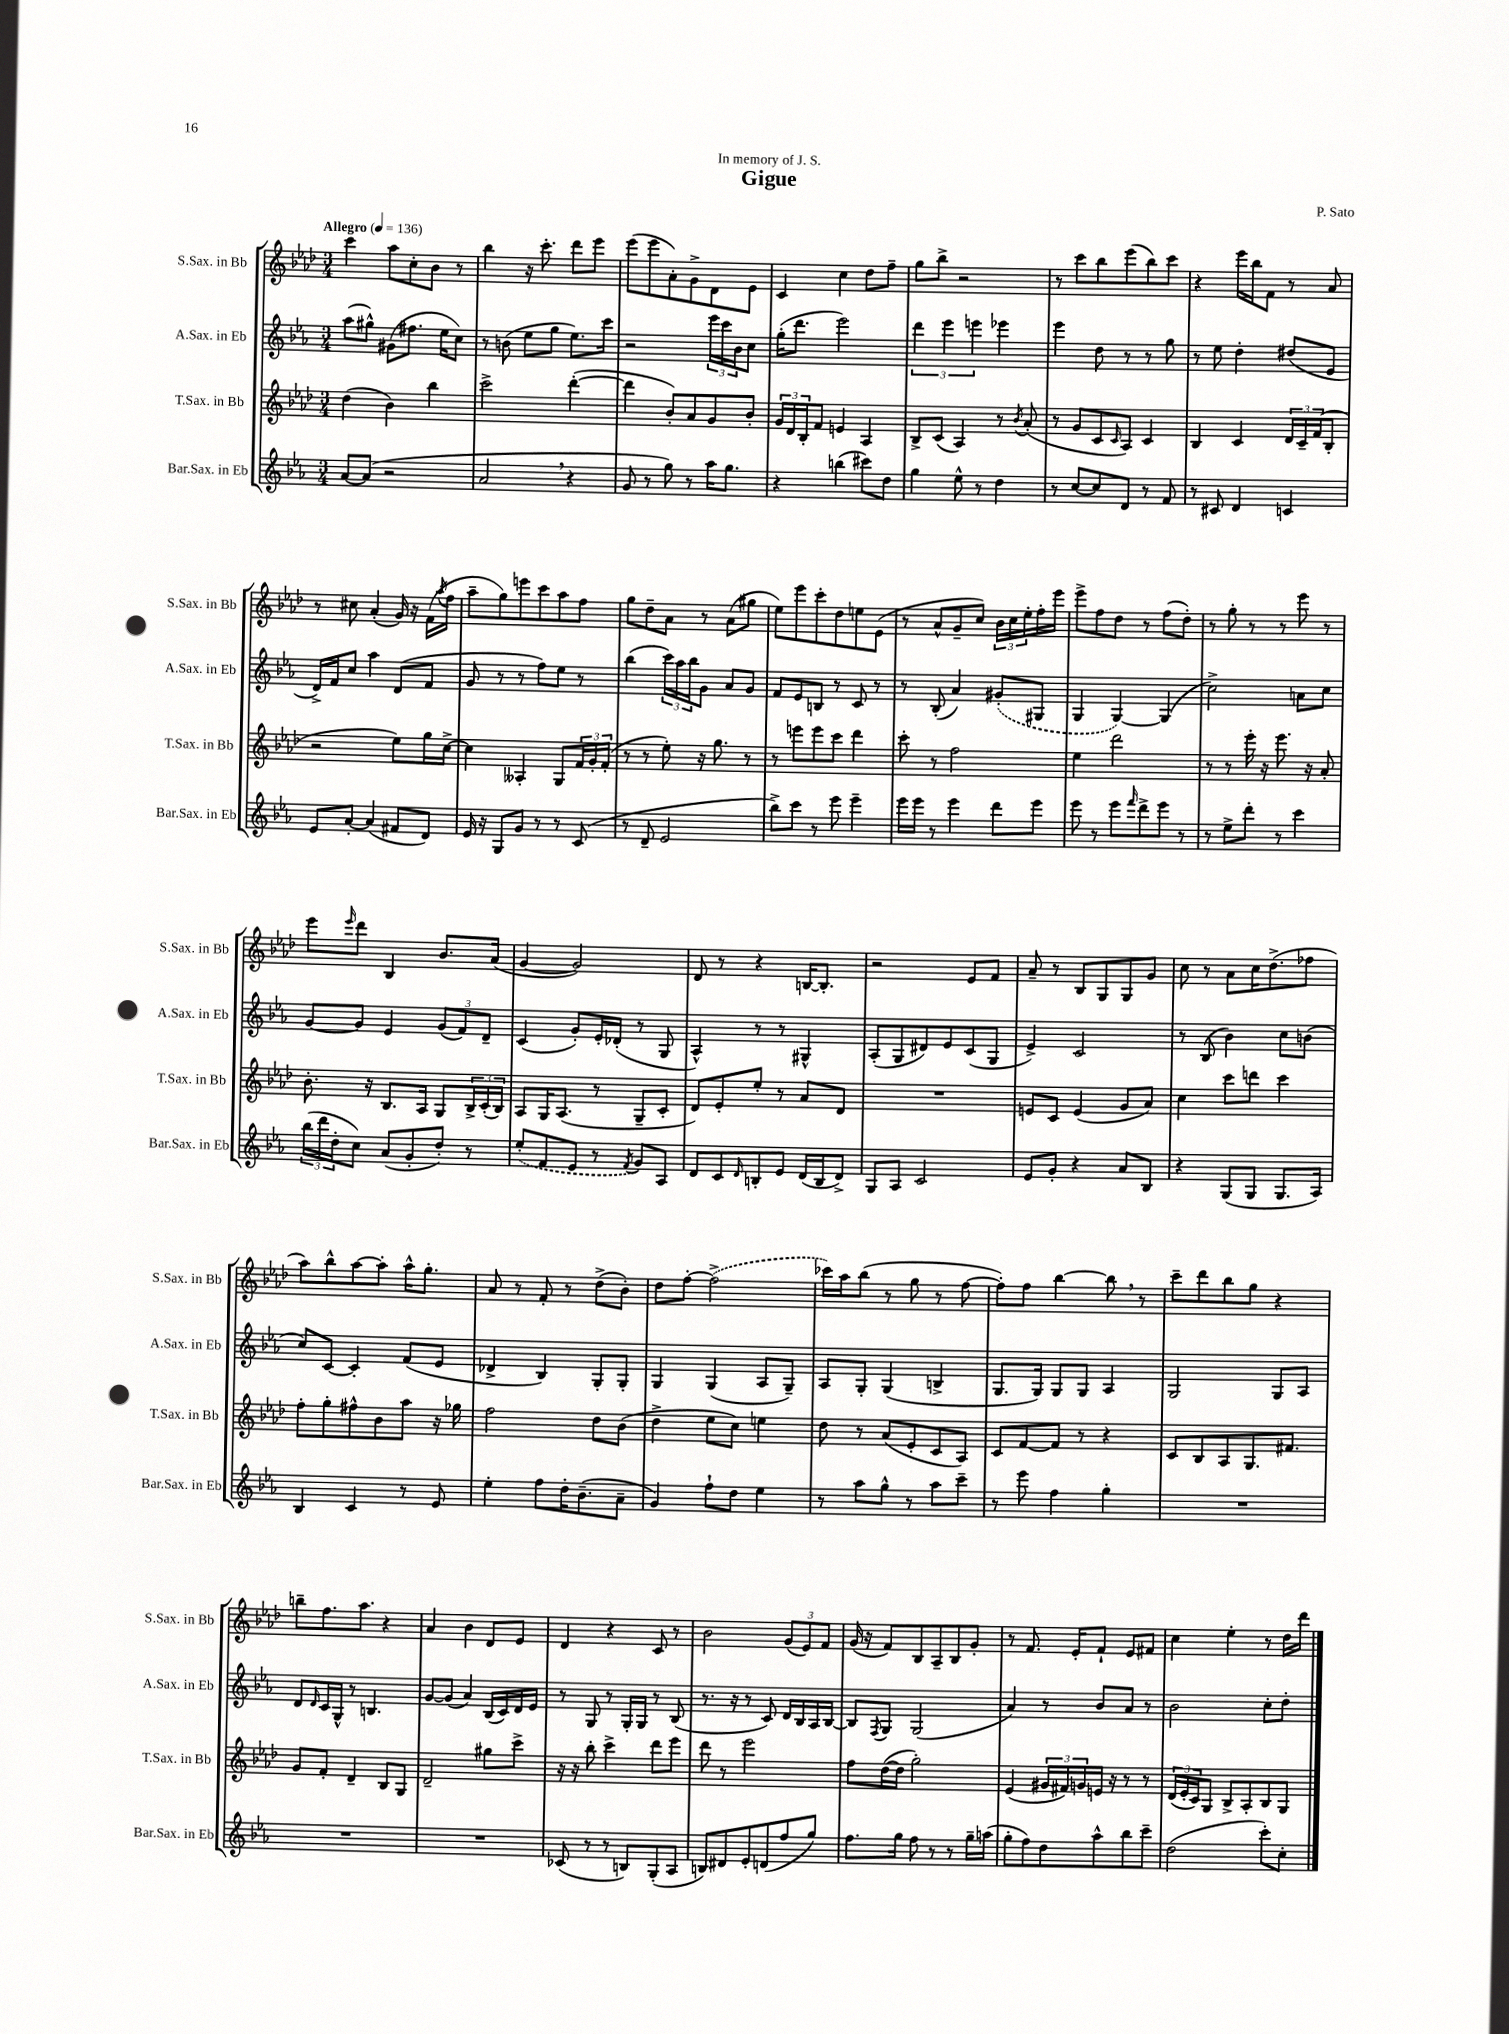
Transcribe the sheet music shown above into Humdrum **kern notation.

**kern	**kern	**kern	**kern
*part4	*part3	*part2	*part1
*staff4	*staff3	*staff2	*staff1
*I"Bar.Sax. in Eb	*I"T.Sax. in Bb	*I"A.Sax. in Eb	*I"S.Sax. in Bb
*I'Bar.Sax. in Eb	*I'T.Sax. in Bb	*I'A.Sax. in Eb	*I'S.Sax. in Bb
*clefG2	*clefG2	*clefG2	*clefG2
*k[b-e-a-]	*k[b-e-a-d-]	*k[b-e-a-]	*k[b-e-a-d-]
*M3/4	*M3/4	*M3/4	*M3/4
*MM136	*MM136	*MM136	*MM136
=1	=1	=1	=1
!	!	!	!LO:TX:a:B:t=Allegro
[8a-/L	(4dd-\	(8aa-\L	4ccc\
(8a-/J]	.	8gg#X^^\J)	.
2r	4b-\)	(8g#X\L	8aa-\L
.	.	8.ff#X\J	8cc'\
.	4bb-\	.	8b-\J
.	.	16ee-\KL	.
.	.	8cc\J)	8r
=2	=2	=2	=2
2a-,/	2ccc^\	8r	4bb-\
.	.	(8bn\	.
.	.	8ee-\L	16r
.	.	.	8.ccc'\
.	.	8gg\J	.
4r	([4ddd-'\	8.ee-\L)	8ddd-\L
.	.	.	8eee-\J
.	.	16ccc\Jk	.
=3	=3	=3	=3
8g/	4ddd-\]	2r	(8eee-\L
8r	.	.	8eee-\
8gg\)	8b-'/L)	.	8a-'\)
8r	8a-/	.	8g^\
16aa-\KL	8g/	24eee-\LL	8d-\
.	.	24ccc\	.
8.gg\J	.	.	.
.	.	24b-\J	.
.	8b-'/J	8cc\J	8e-\J
=4	=4	=4	=4
4r	24g/LL	(16gg'\KL	4c/
.	24d-/	.	.
.	.	8.ddd\J	.
.	24B-'/J	.	.
.	8f/J	.	.
(4bbn\	4en/	2eee-\)	4cc\
8ccc#X\L)	4A-/	.	8dd-\L
8dd\J	.	.	8ff~\J
=5	=5	=5	=5
4gg\	8B-^/L	6ddd\	8gg\L
.	(8c/J	.	8bb-^\J
.	.	6eee-\	.
8ee-^^\	4A-/)	.	2r
.	.	6eeen\	.
8r	.	.	.
4dd\	8r	4eee-X\	.
.	8qb-/	.	.
.	(8a-'/	.	.
=6	=6	=6	=6
8r	8r	4eee-\	8r
[8cc/L	8g/L	.	8ccc\L
8cc/]	8c/	8dd\	8bb-\
.	16qqc/	.	.
8d/J	8A-/J)	8r	(8eee-\
8r	4c/	8r	8bb-\)
8f/	.	8gg\	8ccc\J
=7	=7	=7	=7
8r	4B-/	8r	4r
8c#X/	.	8ee-\	.
4d/	4c/	4dd'\	16eee-\LL
.	.	.	16bb-\J
.	.	.	8f\J
4cn/	24d-/LL	(8dd#X/L	8r
.	24c~/	.	.
.	(24f/J	.	.
.	8B-'/J	8e-/J	8a-/
!!LO:LB:g=z
=8	=8	=8	=8
8e-/L	2r	16d^/LL)	8r
.	.	16f/J	.
[8a-'/J	.	8cc/J	8cc#X\
(4a-/]	.	4aa-\	(4a-'/
8f#X/L	8ee-\L)	(8d/L	16g/)
.	.	.	16r
8d/J)	16gg\L	8f/J	(16f\LL
.	.	.	8qaa-/
.	[16cc^\JJ	.	16ff\JJ
=9	=9	=9	=9
16e-/	4cc\]	8g/	8aa-~\L
16r	.	.	.
8G/L	.	8r	8gg\)
8g/J	4A--X'/	8r	8eeen\
8r	.	8ff\L)	8ccc\
8r	8G/L	8ee-\J	8aa-\
(8c/	24f/L	8r	8ff\J
.	24g'/	.	.
.	(24f'/JJ	.	.
=10	=10	=10	=10
8r	8r	(4bb-\	8gg\L
8d~/	8r	.	8dd-~\
2e-/	8ee-'\)	24ccc\LL)	8a-\J
.	.	24aa-\	.
.	.	24bb-\J	.
.	16r	8g\J	8r
.	8.gg\	.	.
.	.	8a-/L	(8a-\L
.	8r	8g/J	8gg#X\J
=11	=11	=11	=11
8bb-^\L)	8r	8f/L	8ee-\L)
8ccc\J	8eeen\L	8e-/	8eee-\
8r	8eee\	8Bn/J	8ccc'\
8eee-\	8ccc\J	8r	8dd-\
4eee-~\	4ddd-\	8c/	8een\
.	.	8r	(8e-\J
=12	=12	=12	=12
16eee-\LL	8ccc'\	8r	8r
16eee-\JJ	.	.	.
8r	8r	(8B-'/	8a-^^/L
4eee-\	2ff\	4a-/)	8g~/
.	.	.	8cc/J)
8ddd\L	.	(8g#X'/L	24b-\LL
.	.	.	24cc\
.	.	.	24ee-'\
8eee-\J	.	8G#X/J	16ff'\
.	.	.	16eee-\JJ
=13	=13	=13	=13
8eee-\	4ee-\	4G/	8eee-^\L
8r	.	.	8ff\
8eee-\L	2ddd-\	[4G/)	8dd-\J
16qqfff/	.	.	.
8ddd^\	.	.	8r
8eee-\J	.	(4G/]	(8ff\L
8r	.	.	8dd-'\J)
=14	=14	=14	=14
8r	8r	2cc^\)	8r
8ee-^\L	8r	.	8gg'\
8ddd'\J	16eee-'\	.	8r
.	16r	.	.
8r	8.eee-\	.	8r
4ccc\	.	8an\L	8eee-\
.	16r	.	.
.	8a-'/	8cc\J	8r
!!LO:LB:g=z
=15	=15	=15	=15
(24bb-\LL	8.b-'\	[8g/L	8eee-\L
24ddd\	.	.	.
24dd'\J	.	.	.
.	.	.	16qqeee-/
8cc\J)	.	8g/J]	8ddd-\J
.	16r	.	.
(8a-/L	8.B-/L	4e-/	4B-/
8g'/	.	.	.
.	16A-/Jk	.	.
8dd'/J)	8G/L	(12g/L	8.b-/L
.	.	12f/)	.
8r	24B-^/L	.	.
.	(24c'/	12d~/J	.
.	.	.	(16a-/Jk
.	24B-/JJ)	.	.
=16	=16	=16	=16
(8ee-'/L	8A-/L	(4c/	[4g/
8f/	16G/K	.	.
.	(8.A-/J	.	.
8e-/J	.	8g'/L)	2g/])
8r	8r	16e-'/L	.
.	.	(16d-X'/JJ	.
8qf/	.	.	.
8g/L)	8G~/L	8r	.
8A-/J	8c'/J	8G/	.
=17	=17	=17	=17
8d/L	8d-/L)	4A-^^/)	8d-/
8c/	8e-'/	.	8r
16qqd/	.	.	.
8Bn'/	8ee-'/J	8r	4r
8e-/J	8r	8r	.
(16d/LL	8a-/L	4G#X^^/	[16Bn/KL
16B/J	.	.	8.B'/J]
8d^/J)	8d-/J	.	.
=18	=18	=18	=18
8G/L	2.r	(8A-'/L	2r
8A-/J	.	8G/	.
2c/	.	8d#X/)	.
.	.	8e-/	.
.	.	(8c/	8e-/L
.	.	8G/J	8f/J
=19	=19	=19	=19
8e-/L	8en/L	4e-^/)	8a-~/
8g'/J	8c/J	.	8r
4r	(4e/	2c/	8B-/L
.	.	.	8G/
8a-/L	8g/L	.	8G/
8B-/J	8a-/J)	.	8g/J
=20	=20	=20	=20
4r	4cc\	8r	8cc\
.	.	(8B-/	8r
(8G/L	8ccc\L	4b-\)	8a-\L
8G/J	8dddn\J	.	16cc\K
.	.	.	(8.dd-^\
8.G/L	4ccc\	8cc\L	.
.	.	(8bn\J	8ff-X\J
16A-/Jk)	.	.	.
!!LO:LB:g=z
=21	=21	=21	=21
4B-/	8ff'\L	8cc/L)	8aa-\L)
.	8gg'\	[8c/J	8bb-^^\
4c/	8ff#X^^\	4c'/]	[8aa-\
.	8b-\	.	8aa-'\J]
8r	8aa-\J	(8f/L	16aa-^^\KL
.	.	.	8.gg'\J
8e-/	16r	8e-/J	.
.	16gg-X\	.	.
=22	=22	=22	=22
4ee-'\	2ff\	4d-X^/	8a-/
.	.	.	8r
8ff\L	.	4B-/)	8f'/
16dd'\K	.	.	8r
(8.b-~\	.	.	.
.	8dd-\L	8G'/L	(8dd-^\L
8a-~\J	(8b-\J	8G'/J	8b-'\J)
=23	=23	=23	=23
4g/)	4dd-^\	4G/	8dd-\L
.	.	.	[8ff'\J
8ff`\L	8ee-\L	(4G/	(2ff^\]
8dd\J	8cc\J)	.	.
4ee-\	4een\	8A-/L	.
.	.	8G~/J)	.
=24	=24	=24	=24
8r	8dd-\	8A-/L	16ccc-X\LL)
.	.	.	16aa-\J
8aa-\L	8r	8G'/J	(8bb-\J
8gg^^\J	(8a-/L	(4G/	8r
8r	8e-'/	.	8gg\
8aa-\L	8c/	4Bn^/	8r
8ccc~\J	8A-/J)	.	[8ff\
=25	=25	=25	=25
8r	8c/L	8.G/L	8ff'\L])
8eee-\	[8f/	.	8ff\J
.	.	16G/Jk)	.
4ff\	8f/J]	8G/L	[4bb-\
.	8r	8G/J	.
4gg'\	4r	4A-/	8bb-,\]
.	.	.	8r
=26	=26	=26	=26
2.r	8c/L	2G/	8ccc~\L
.	8B-/	.	8ddd-\
.	8A-/	.	8bb-\
.	8.G/	.	8gg\J
.	.	8G/L	4r
.	8.f#X/J	.	.
.	.	8A-/J	.
!!LO:LB:g=z
=27	=27	=27	=27
2.r	8g/L	8d/L	8bbn~\L
.	.	16qqd/	.
.	8f'/J	16c/L	8.ff\
.	.	16G^^/JJ	.
.	4d-~/	8r	.
.	.	.	8.aa-\J
.	.	4.Bn/	.
.	8B-/L	.	4r
.	8G/J	.	.
=28	=28	=28	=28
2.r	2d-~/	[8g/L	4a-/
.	.	(8g/J]	.
.	.	4a-/)	4b-\
.	8gg#X\L	(16B-/LL	8d-/L
.	.	16c/)	.
.	8ccc^\J	16d/	8e-/J
.	.	16e-/JJ	.
=29	=29	=29	=29
(8c-X/	16r	8r	4d-/
.	16r	.	.
8r	8bb-'\	8G/	.
8r	4ccc^\	8r	4r
8Bn/L)	.	16G'/LL	.
.	.	16G/JJ	.
(8G'/	8ddd-\L	8r	8c/
8A-/J	8eee-\J	(8B-/	8r
=30	=30	=30	=30
8Bn/L)	8ddd-\	8.r	2b-\
8d#X/	8r	.	.
.	.	16r	.
8e-'/	2eee-\	8r	.
(8dn/	.	8c/)	.
8ff/	.	16d/LL	(12g/L
.	.	16B-/	.
.	.	.	12e-/)
8gg/J)	.	16A-/	.
.	.	.	12f/J
.	.	[16B-/JJ	.
=31	=31	=31	=31
8.ff\L	8ff\L	8B-/L]	(16g/
.	.	.	16r
.	.	8qF/	.
.	([16dd-\L	8G/J	8f/L)
16gg\Jk	16dd-\JJ]	.	.
8ff\	2gg'\)	(2G/	8B-/
8r	.	.	8A-~/
8r	.	.	8B-/
16gg~\LL	.	.	8g'/J
(16aan\JJ	.	.	.
=32	=32	=32	=32
8gg'\L	(4e-/	4a-/)	8r
8ff\)	.	.	8.f/
8dd\	24g#X/LL	8r	.
.	24f#X/)	.	.
.	.	.	16e-'/KL
.	24gn/	.	.
8aa-^^\	16en/JJ	8b-/L	8f`/J
.	16r	.	.
8bb-\	8r	8a-/J	8e-/L
8ccc~\J	8r	8r	8f#X/J
=33	=33	=33	=33
(2dd\	(24d-/LL	2b-\	4cc\
.	24e-'/	.	.
.	24c/J)	.	.
.	8G/J	.	.
.	8B-^/L	.	4ee-'\
.	8A-'/	.	.
8ccc'\L)	8B-/	8cc'\L	8r
8cc'\J	8G/J	8dd'\J	16dd-\LL
.	.	.	16ddd-\JJ
==	==	==	==
*-	*-	*-	*-
